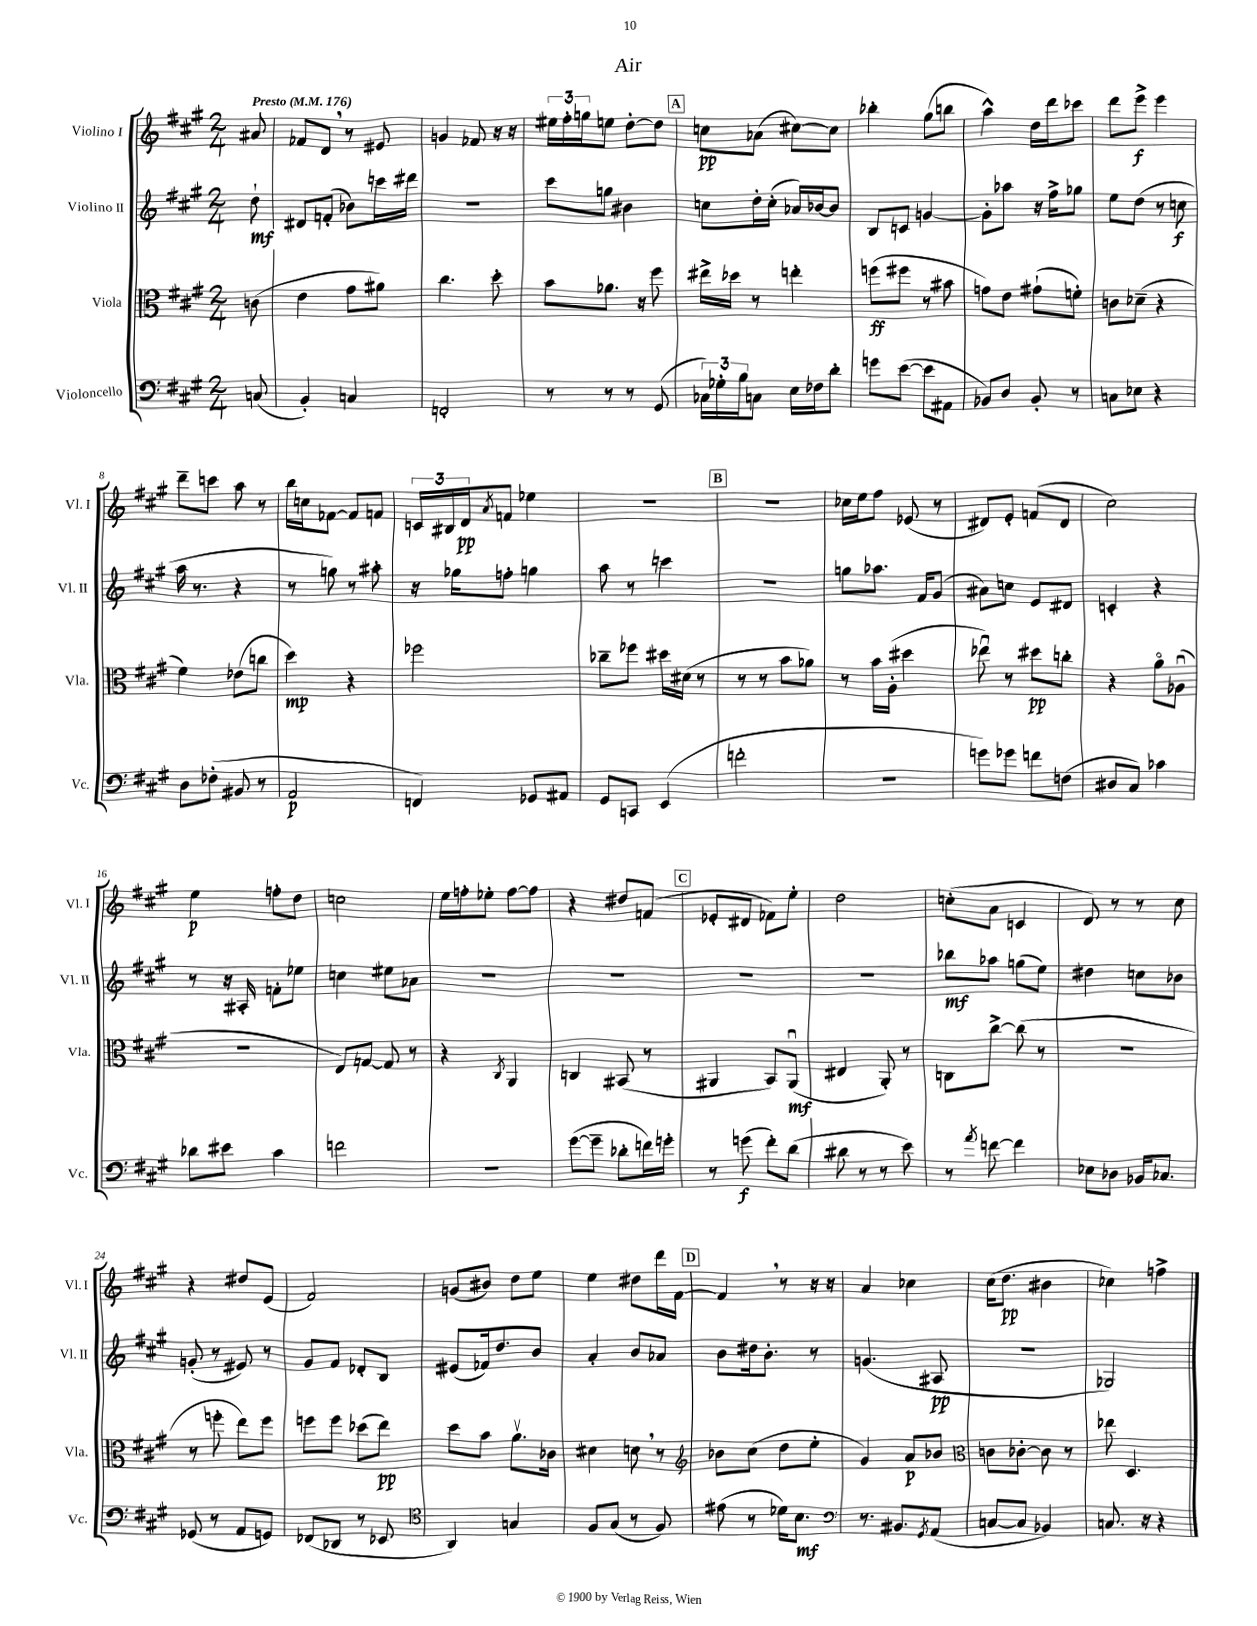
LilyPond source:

\header { title = "Air" }
<<
\new StaffGroup <<
\new Staff = "s0" \with { instrumentName = "Violino I" shortInstrumentName = "Vl. I" } {
    \clef treble \key a \major \numericTimeSignature \time 2/4 \partial 8 \tempo "Presto" 4 = 176
    ais'8 |
    fes'8 d'8 \breathe r8 eis'8 |
    g'4 fes'8 r16 r16 |
    \tuplet 3/2 { eis''16 fis''16-. g''16 } e''8 d''8~-. d''8 |
    \mark \markup { \box "A" } c''8\pp aes'8( cis''8~) cis''8 |
    bes''4-. gis''8( b''8 |
    a''4-^) d''16 d'''16 ces'''8 |
    d'''8 e'''8->\f e'''4 |
    d'''8-- c'''8 a''8 r8 |
    b''16 c''16 fes'8~ fes'8 f'8 |
    \tuplet 3/2 { c'16 bis16 d'16\pp } \acciaccatura { a'8 } f'8 ees''4 |
    r2 |
    \mark \markup { \box "B" } R2 |
    ces''16 e''16 fis''8 ees'8( r8 |
    dis'8) e'8-. f'8( dis'8 |
    cis''2) |
    e''4\p f''8-. d''8 |
    c''2 |
    e''16 f''16-. ees''8-. f''8~ f''8 |
    r4 dis''8 f'8( |
    \mark \markup { \box "C" } ees'8-. dis'8 fes'8) e''8-. |
    d''2 |
    c''8-.( a'8 c'4 |
    d'8) r8 r8 cis''8 |
    r4 dis''8 e'8( |
    fis'2) |
    g'8( bis'8) d''8 e''8 |
    e''4 dis''8 d'''16 fis'16~ |
    \mark \markup { \box "D" } fis'4 \breathe r8 r16 r16 |
    a'4 ces''4 |
    cis''16( d''8.\pp bis'4 |
    ces''4) f''4-> \bar "|." |
}
\new Staff = "s1" \with { instrumentName = "Violino II" shortInstrumentName = "Vl. II" } {
    \clef treble \key a \major \numericTimeSignature \time 2/4 \partial 8
    d''8-!\mf |
    dis'8 f'8-.( bes'8) c'''16 dis'''16 |
    R2 |
    cis'''8 g''8 bis'4 |
    \mark \markup { \box "A" } c''8 d''16-. c''16-.( aes'16) bes'16~ bes'8 |
    b8 c'8 g'4~ |
    g'8-. aes''8 r16 fis''16-> ges''8 |
    e''8 d''8( r8 c''8\f |
    a''16 r8. r4 |
    r8 g''8) r8 ais''8-. |
    r16 ges''16 f''8-. g''4 |
    a''8 r8 c'''4 |
    \mark \markup { \box "B" } R2 |
    g''8 aes''8. fis'16 gis'8( |
    ais'8) c''8 e'8 dis'8 |
    c'4-. r4 |
    r8 r16 ais16-. f'8-. ees''8 |
    c''4 eis''8 aes'8 |
    R2 |
    R2 |
    \mark \markup { \box "C" } R2 |
    R2 |
    bes''8\mf aes''8 g''8( e''8) |
    dis''4 c''8 bes'8 |
    g'8-.( r8 eis'8) r8 |
    gis'8 fis'8 des'8-. b8 |
    eis'8( fes'16) d''8. b'8 |
    a'4-. b'8 aes'8 |
    \mark \markup { \box "D" } b'8 dis''16 b'8.-. r8 |
    g'4.( ais8\pp |
    r2 |
    ges2) \bar "|." |
}
\new Staff = "s2" \with { instrumentName = "Viola" shortInstrumentName = "Vla." } {
    \clef alto \key a \major \numericTimeSignature \time 2/4 \partial 8
    c'8( |
    e'4 gis'8 ais'8) |
    cis''4. d''8-. |
    b'8 aes'8. r16 fis''8 |
    \mark \markup { \box "A" } eis''16-> des''16 r8 e''4-. |
    f''8\ff( fis''8 r8 bis'8 |
    g'8) e'8 gis'8-!( f'8-.) |
    c'8 des'8--( r4 |
    fis'4) ees'8( c''8 |
    d''4\mp) r4 |
    fes''2 |
    ces''8-- fes''8 dis''16 dis'16( r8 |
    \mark \markup { \box "B" } r8 r8 b'8 aes'8) |
    r8 b'16 a16-.( dis''4 |
    ees''8\downbow) r8 dis''8\pp c''8-. |
    r4 a'8\flageolet aes8\downbow( |
    r2 |
    e8) g8~ g8 r8 |
    r4 \acciaccatura { cis8 } a,4 |
    c4 bis,8( r8 |
    \mark \markup { \box "C" } ais,4 b,8) ais,8\downbow\mf( |
    eis4 a,8-.) r8 |
    c8 cis''8~-> cis''8( r8 |
    R2 |
    r8 f''8-. e''8) f''8 |
    f''8 f''8 des''8( e''8\pp) |
    d''8 b'8 a'8.\upbow ces'16 |
    dis'4 d'8 \breathe r8 |
    \mark \markup { \box "D" } \clef treble bes'8 cis''8( d''8 e''8-. |
    gis'4) a'8\p bes'8 |
    \clef alto c'8 ces'8~-. ces'8 r8 |
    ees''8 d4. \bar "|." |
}
\new Staff = "s3" \with { instrumentName = "Violoncello" shortInstrumentName = "Vc." } {
    \clef bass \key a \major \numericTimeSignature \time 2/4 \partial 8
    c8( |
    b,4-.) c4 |
    f,2-. |
    r8 r8 r8 gis,8( |
    \mark \markup { \box "A" } \tuplet 3/2 { ces16) ges16-. b16 } c8 e16 fes16 d'8-. |
    g'8 e'8~( e'8 ais,8 |
    bes,8) d8 bes,8-. r8 |
    c8 ees8 r4 |
    d8 fes8-.( bis,8 r8 |
    a,2\p |
    f,4) ges,8 ais,8 |
    gis,8 c,8 e,4( |
    \mark \markup { \box "B" } f'2-. |
    r2 |
    g'8) ges'8 f'8 f8( |
    dis8 cis8) ces'4 |
    des'8 eis'8 cis'4 |
    f'2 |
    R2 |
    gis'8~( gis'8-- des'8-. f'16) g'16-. |
    \mark \markup { \box "C" } r8 g'8\f( fis'8-.) d'8( |
    dis'8 r8 r8 e'8) |
    r8 \acciaccatura { a'8 } f'8~ f'4 |
    ees8 des8 bes,16 ces8. |
    ges,8( r8 a,8 g,8) |
    fes,8( des,8 r8 ees,8 |
    \clef tenor a,4) g4 |
    fis8 gis8( r8 fis8) |
    \mark \markup { \box "D" } eis'8( r8 des'16) b8.\mf |
    \clef bass r8. bis,8. \acciaccatura { gis,8 } a,8( |
    c8~ c8 bes,4) |
    c8. r16 r4 \bar "|." |
}
>>
>>
